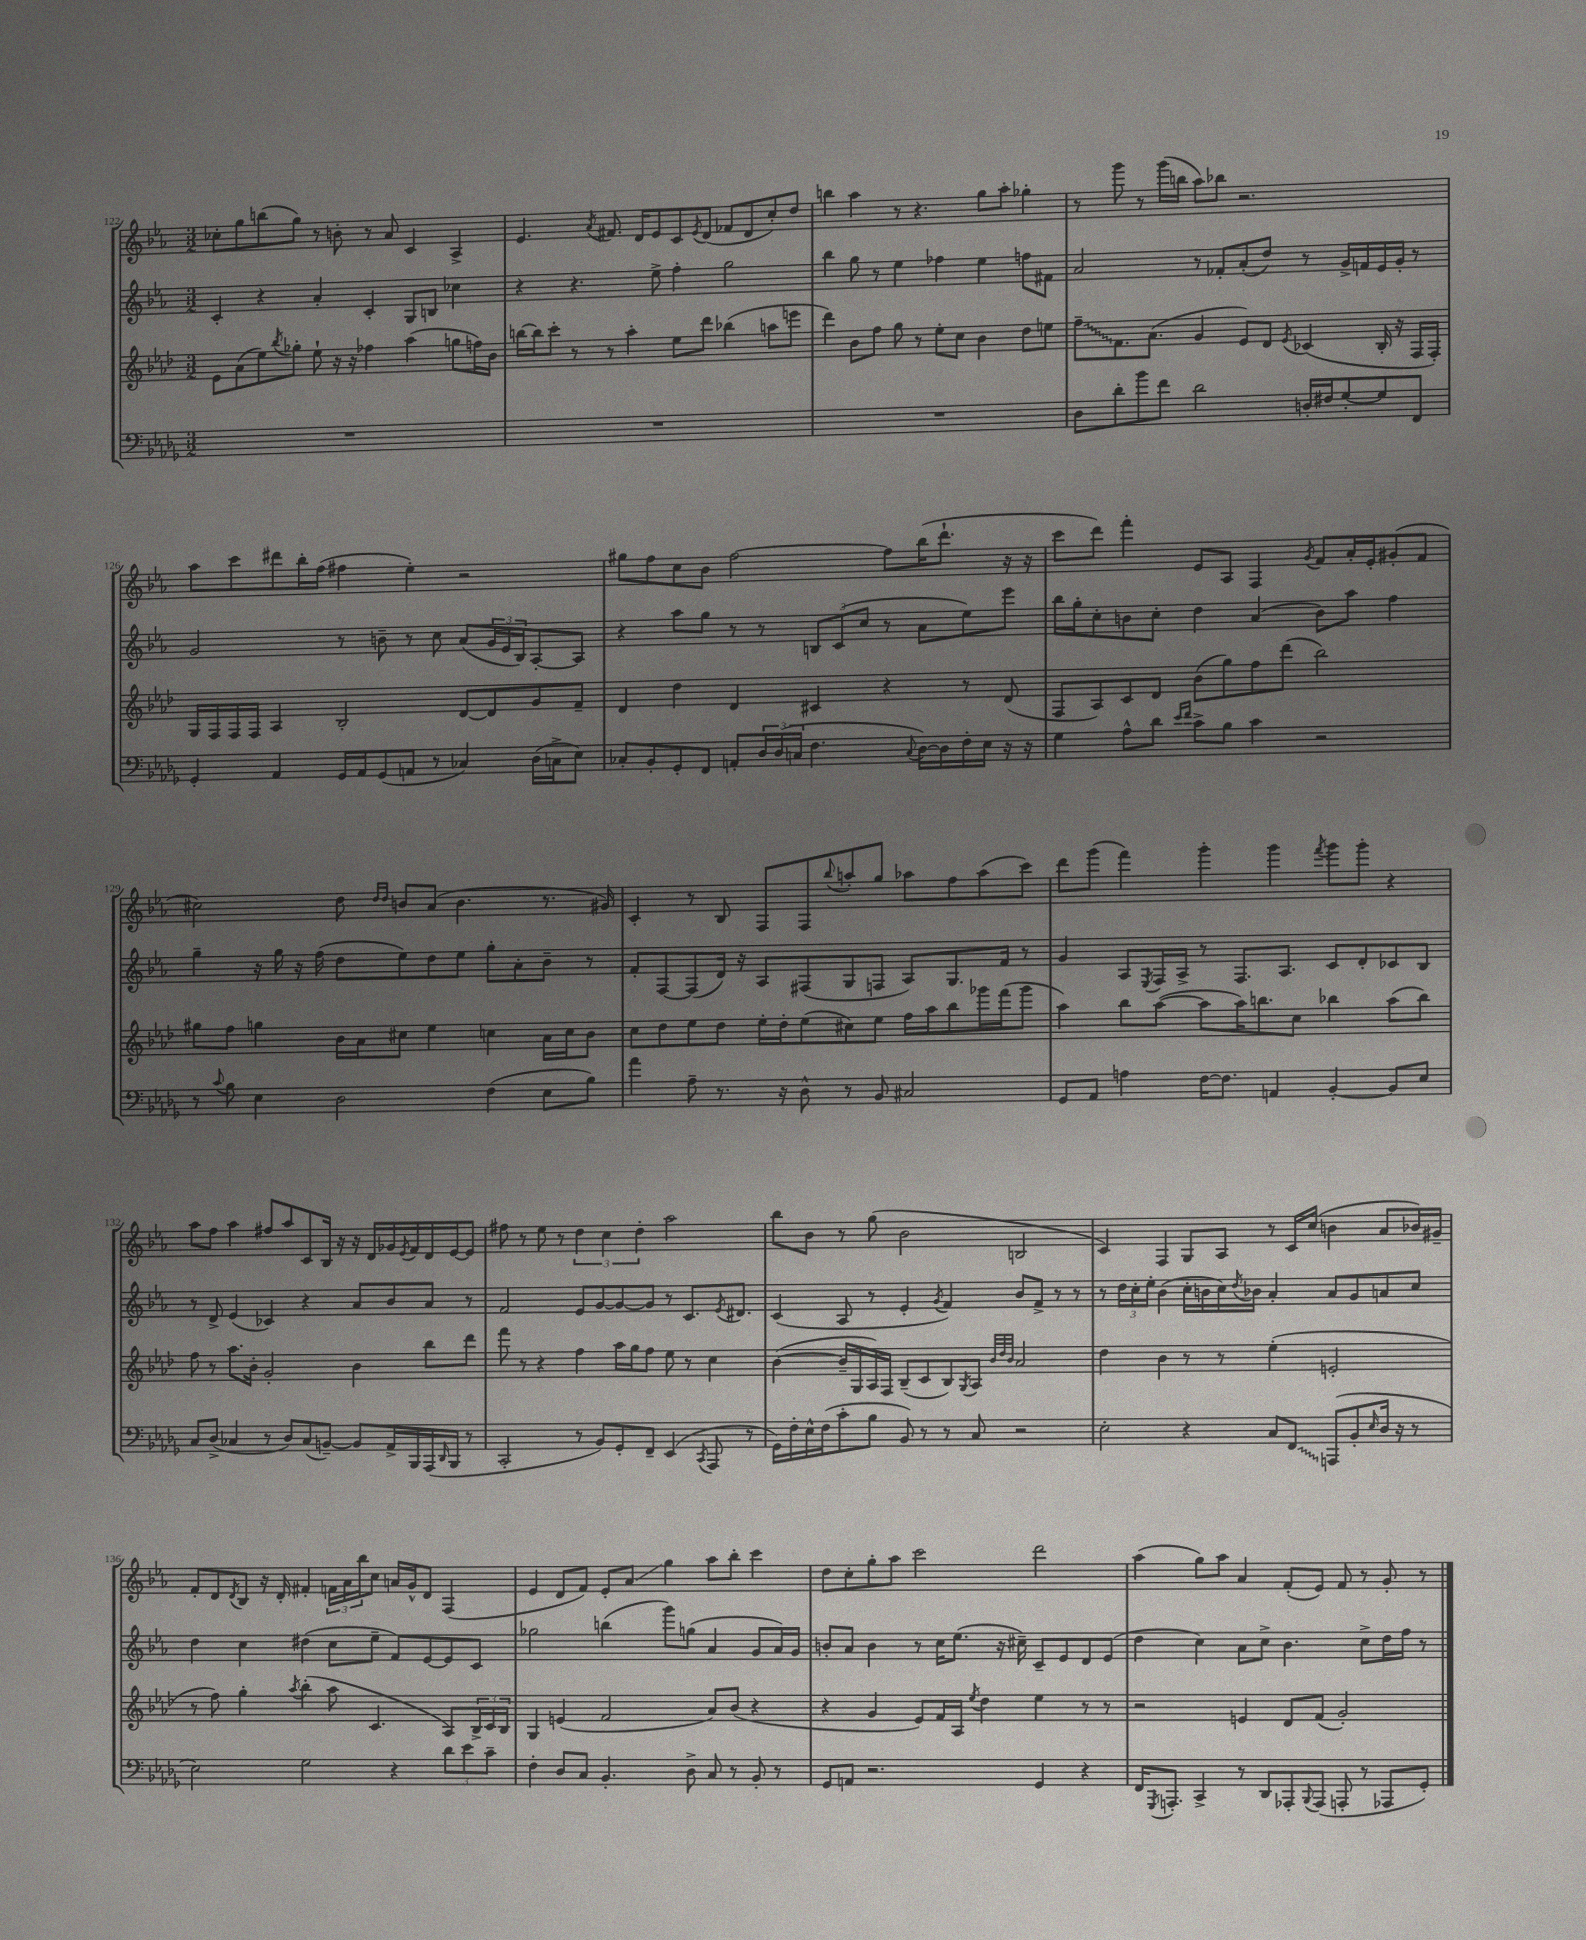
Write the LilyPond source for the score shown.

<<
\new StaffGroup <<
\new Staff = "s0" {
    \clef treble \key ees \major \numericTimeSignature \time 3/2
    ces''8-. g''8 b''8( g''8) r8 b'8-. r8 aes'8 c'4 aes4-> |
    ees'4. \acciaccatura { aes'8 } fis'8. d'16 ees'8 c'8 \acciaccatura { ees'8 } d'8( fes'8 d'8 c''8-.) d''8 |
    b''4 aes''4 r8 r4. g''8 aes''8-. ges''4-. |
    r8 g'''8 r8 g'''16( b''16 aes''8) bes''8 r2. |
    aes''8 c'''8 dis'''8 bes''16-. f''16( fis''4 ees''4-.) r2 |
    gis''8 f''8 c''8 bes'8 f''2~ f''8 bes''16( d'''8.-! r16 r16 |
    c'''8 d'''8) f'''4-. ees'8 aes8 f4 \acciaccatura { g'8 } f'8 aes'16-. ees'16-. gis'8-.( f'8 |
    cis''2) d''8 \grace { d''16 d''16 } b'8 aes'8( b'4. r8. gis'16) |
    c'4-. r8 bes8 f8 f8 \appoggiatura { bes''8 } a''8-. g''8 aes''8 f''8 aes''8( c'''8) |
    d'''8 g'''8( f'''4) g'''4-. g'''4 \acciaccatura { f'''8 } g'''8 g'''8-. r4 |
    aes''8 f''8 aes''4 fis''8 aes''8 c'8 bes16 r16 r16 d'16 ges'16 \acciaccatura { ees'8 } f'16 d'16 ees'16~ ees'8 |
    fis''8 r8 ees''8 r8 \tuplet 3/2 { d''4 c''4 d''4-. } aes''2 |
    bes''8 bes'8 r8 g''8( bes'2 b2 |
    c'4) f4 g8 aes8 r8 c'16 c''16( b'4 aes'8 bes'16) gis'16-- |
    f'8-. d'8 \acciaccatura { d'8 } bes8 r16 d'16-. fis'4-. \tuplet 3/2 { f'16 aes'16 bes''16 } c''8 a'16 g'16-^ d'8 f4( |
    ees'4 d'8 f'8) ees'8-. aes'8\glissando g''4 aes''8 bes''8-. c'''4 |
    d''8 c''8-. g''8-. aes''8 c'''2 d'''2 |
    aes''4( g''8) aes''8 aes'4 f'8-.( ees'8) f'8 r8 g'8-. r8 \bar "|." |
}
\new Staff = "s1" {
    \clef treble \key ees \major \numericTimeSignature \time 3/2
    c'4-. r4 aes'4-. c'4-. g8 b8 ces''4 |
    r4 r4. ees''8-> f''4-. g''2 |
    bes''4 g''8 r8 ees''4 fes''4 ees''4 f''8 fis'8 |
    aes'2 r8 fes'8-. aes'8-.( d''8) r8 g'16-> f'16 ees'16 g'16-. r8 |
    g'2 r8 b'8-- r8 c''8 aes'8( \tuplet 3/2 { g'16 ees'16 bes16) } aes8~-. aes8 |
    r4 aes''8 g''8 r8 r8 \tuplet 3/2 { b8 c'8( c''8 } r8 aes'8 ees''8) ees'''8 |
    bes''16 g''16-. c''8-. b'8 c''8-. d''4 aes'4( b'8) aes''8 f''4 |
    g''4-- r16 g''16 r16 f''16( d''8 ees''8) d''8 ees''8 g''8-. aes'8-. bes'8-- r8 |
    f'8-. f8~ f8( d'16) r16 aes8 fis8( g8 f8 aes8) g8. f'16 r8 |
    g'4 aes8 \acciaccatura { ees8 } f16 aes16-> r8 f8. aes8. c'8 d'8-. ces'8 bes8 |
    r8 d'8-> ees'4( ces'4) r4 aes'8 bes'8 aes'8 r8 |
    f'2 ees'8 g'8~ g'8~ g'8 r8 c'8. \acciaccatura { ees'8 } dis'8. |
    c'4( aes8 r8 ees'4-. \acciaccatura { g'8 } f'4) bes'8 f'8-> r8 r8 |
    r8 \tuplet 3/2 { d''16 c''16-. ees''16-. } bes'4( c''16-. b'16 c''16) \acciaccatura { d''8 } bes'16 aes'4-. aes'8 g'8 a'8 c''8 |
    d''4 c''4 dis''4( c''8 ees''8-- f'8) ees'8~ ees'8 c'8 |
    ges''2 b''4( g'''8) g''8( aes'4 g'8 aes'16) g'16 |
    b'8-. aes'8 b'4 r8 c''16 ees''8.( r16 cis''16--) c'8-- ees'8 d'8 ees'8( |
    d''4 c''4) aes'8 c''8-> bes'4. c''8-> d''16 f''16 r8 \bar "|." |
}
\new Staff = "s2" {
    \clef treble \key aes \major \numericTimeSignature \time 3/2
    ees'8 aes'8( ees''8) \acciaccatura { bes''8 } ges''8-. ees''8-! r16 r16 fes''4 aes''4( g''8 f''16) bes'16 |
    b''16~ b''16 c'''8-. r8 r8 aes''4-. ees''8 des'''8 bes''4( a''8 e'''8 |
    des'''4) bes'8 f''8 g''8 r8 ees''8-. c''8 bes'4 des''8 e''8 |
    \once \override Glissando.style = #'zigzag f''8--\glissando f'8. aes'8.( g'4 ees'8) des'8 \acciaccatura { ees'8 } ces'4( bes16-. r16 f16 f16-.) |
    g16 f16 f16 f16 aes4 bes2-. des'8~ des'8 g'8 f'8-- |
    des'4 des''4 des'4 cis'4 r4 r8 des'8( |
    f8 aes8) c'8 des'8 bes'8( g''8) f''8 des'''8( bes''2) |
    gis''8 f''8 g''4 bes'16 aes'16 cis''8 ees''4 c''4 aes'16 c''16 bes'8 |
    c''8 des''8 ees''8 des''8 ees''16-. des''16-. ees''8( cis''8) ees''8 f''16 aes''16 bes''8 ges'''16 f'''16( ges'''8 |
    aes''4) bes''8 aes''8~( aes''8 aes''16) b''8. c''8 bes''4 aes''8( bes''8) |
    f''8 r8 aes''8. bes'16-. g'2-. bes'4 bes''8 des'''8 |
    f'''8 r8 r4 f''4 aes''16 g''16 f''8 ees''8 r8 c''4 |
    bes'4~( bes'16-- g16 aes16) f16 bes8--( c'8 bes8) \acciaccatura { g8 } aes8 \grace { bes'32 des''32 bes'32 } aes'2 |
    des''4 bes'4 r8 r8 ees''4-.( e'2-. |
    r8 f''8) g''4-. \acciaccatura { aes''8 } bes''4-.( aes''8 c'4. aes8) \tuplet 3/2 { bes16-> c'16 bes16 } |
    g4 e'4( f'2 aes'8) bes'8( r4 |
    r4 g'4 ees'8) f'16 aes16 \acciaccatura { ees''8 } des''4 ees''4 r8 r8 |
    r2 e'4 des'8 f'8( g'2-.) \bar "|." |
}
\new Staff = "s3" {
    \clef bass \key des \major \numericTimeSignature \time 3/2
    R1. |
    R1. |
    R1. |
    des8 des'8-. bes'8 f'8 des'2 d16-. fis16 ges8~-. ges8 f,8 |
    ges,4-. aes,4 ges,16 aes,16 ges,8( a,8 r8 ces4) des16( c16-> ees8) |
    ces8-. bes,8-. ges,8-. f,8 a,8-. \tuplet 3/2 { des16 des16( c16 } f4. \appoggiatura { c8 } des16~) des16 f16-. ees16 r16 r16 |
    ges4 aes8-^ des'8 \grace { ees'16 f'16 } c'8-> bes8 c'4 r2 |
    r8 \appoggiatura { c'8 } bes8 ees4 des2 f4( ees8 bes8) |
    aes'4 aes8-- r8. r16 des8-^ r8 bes,8 cis2 |
    ges,8 aes,8 a4 f16~ f8. a,4 bes,4~-. bes,8 ees8 |
    c8 des8->( ces4 r8 des8) ces8( b,8~--) b,8 aes,16-> bes,,16 aes,,16( \grace { des,16 } bes,,16 r8 |
    c,2-. r8 bes,8) ges,8-. f,8-- ees,4( \acciaccatura { c,8 } aes,,8 r8 |
    ges,16) f16-. ees16-^ f16( c'8-. bes8 bes,8) r8 r8 c8 r2 |
    ees2-. r4 c8 \once \override Glissando.style = #'zigzag f,8\glissando a,,8( bes,8-. \grace { ees16 } des16 r16 r8 |
    ees2) ges2 r4 \tuplet 3/2 { des'8 ees'8 c'8-- } |
    f4-. des8 c8 bes,4.-. des8-> c8 r8 bes,8-. r8 |
    ges,8 a,8 r2. ges,4 r4 |
    f,16 \acciaccatura { ges,,8 } a,,8.-. c,4-> r8 des,8 aes,,8-. \appoggiatura { bes,,8 } aes,,8( a,,8-. r8 aes,,8 ges,8-.) \bar "|." |
}
>>
>>
\layout { \context { \Score currentBarNumber = #122 } }
